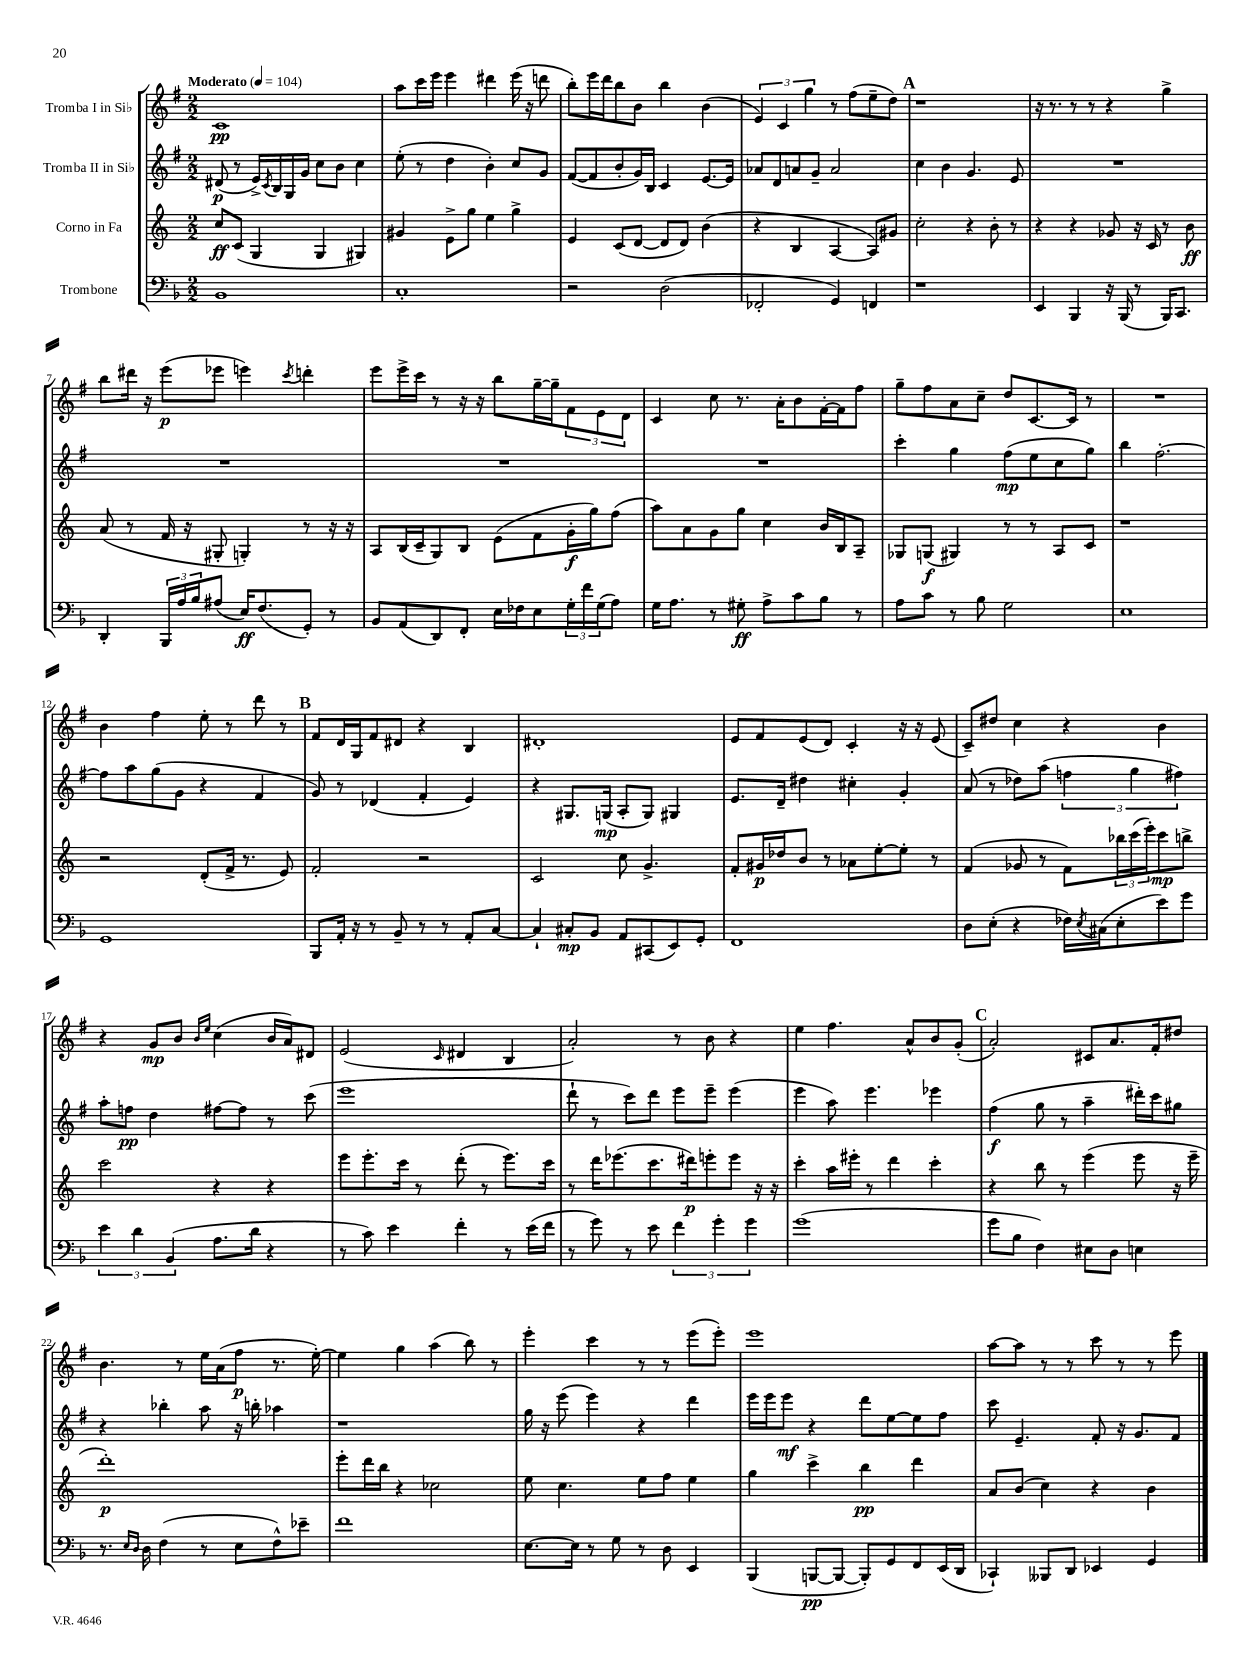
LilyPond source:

<<
\new StaffGroup <<
\new Staff = "s0" \with { instrumentName = "Tromba I in Sib" } {
    \clef treble \key g \major \numericTimeSignature \time 2/2 \tempo "Moderato" 4 = 104
    c'1\pp |
    a''8 c'''16 e'''16 e'''4 dis'''4 e'''16( r16 d'''8 |
    b''8-.) e'''16 d'''16 b''8 b'8 b''4 b'4( |
    \tuplet 3/2 { e'4) c'4 g''4 } r8 fis''8( e''8-- d''8) |
    \mark \markup { \bold "A" } r1 |
    r16 r8. r8 r8 r4 g''4-> |
    b''8 dis'''16 r16 e'''8\p( ees'''8 e'''4) \acciaccatura { c'''8 } d'''4-. |
    e'''8 e'''16-> c'''16 r8 r16 r16 b''8 g''16~-- g''16-- \tuplet 3/2 { fis'8 e'8 d'8 } |
    c'4 c''8 r8. a'16-. b'8 fis'16~-. fis'16 fis''8 |
    g''8-- fis''8 a'8 c''8-- d''8 c'8.~ c'16 r8 |
    R1 |
    b'4 fis''4 e''8-. r8 d'''8 r8 |
    \mark \markup { \bold "B" } fis'8 d'16 g16 fis'8 dis'8 r4 b4 |
    dis'1-. |
    e'8 fis'8 e'8( d'8) c'4-. r16 r16 e'8( |
    c'8--) dis''8 c''4 r4 b'4 |
    r4 g'8\mp b'8 \grace { b'16 e''16 } c''4( b'16 a'16) dis'8 |
    e'2( \grace { c'16 } dis'4 b4 |
    a'2-.) r8 b'8 r4 |
    e''4 fis''4. a'8-^ b'8 g'8-.( |
    \mark \markup { \bold "C" } a'2-.) cis'8 a'8. fis'16-. dis''8 |
    b'4. r8 e''16 a'16( fis''8\p r8. e''16~-.) |
    e''4 g''4 a''4( b''8) r8 |
    e'''4-. c'''4 r8 r8 e'''8( e'''8-.) |
    e'''1 |
    a''8~ a''8 r8 r8 c'''8 r8 r8 e'''8 \bar "|." |
}
\new Staff = "s1" \with { instrumentName = "Tromba II in Sib" } {
    \clef treble \key g \major \numericTimeSignature \time 2/2
    dis'8\p( r8 e'16->) \acciaccatura { c'8 } b16 g16 g'16 c''8 b'8 c''4 |
    e''8-.( r8 d''4 b'4-.) c''8 g'8 |
    fis'8~( fis'8 b'8-. g'16) b16 c'4 e'8.~ e'16 |
    aes'8 d'8 a'8 g'8-- a'2 |
    \mark \markup { \bold "A" } c''4 b'4 g'4. e'8 |
    R1 |
    R1 |
    R1 |
    R1 |
    c'''4-. g''4 fis''8\mp( e''8 c''8 g''8) |
    b''4 fis''2.~-. |
    fis''8 a''8 g''8( g'8 r4 fis'4 |
    \mark \markup { \bold "B" } g'8) r8 des'4( fis'4-. e'4) |
    r4 gis8. g16\mp( a8-. g8) gis4 |
    e'8. d'16-- dis''4 cis''4-. g'4-. |
    a'8( r8 des''8) a''8( \tuplet 3/2 { f''4 g''4 fis''4) } |
    a''8-. f''8\pp d''4 fis''8~ fis''8 r8 c'''8( |
    e'''1 |
    d'''8-! r8 c'''8) d'''8 e'''8 e'''8-- e'''4( |
    e'''4 a''8) e'''4. ees'''4 |
    \mark \markup { \bold "C" } fis''4\f( g''8 r8 a''4-- dis'''16-.) c'''16 gis''8 |
    r4 bes''4-. a''8 r16 b''16-. aes''4 |
    r1 |
    g''16 r16 e'''8( e'''4) r4 d'''4 |
    e'''16 e'''16 e'''8\mf r4 d'''8 e''8~ e''8 fis''8 |
    c'''8 e'4.-- fis'8-. r16 g'8. fis'8 \bar "|." |
}
\new Staff = "s2" \with { instrumentName = "Corno in Fa" } {
    \clef treble \key c \major \numericTimeSignature \time 2/2
    c''8\ff c'8( g4 g4 gis4) |
    gis'4 e'8-> g''8 e''4 g''4-> |
    e'4 c'8( d'8~ d'8 d'8) b'4( |
    r4 b4 a4~ a8) gis'8 |
    \mark \markup { \bold "A" } c''2-. r4 b'8-. r8 |
    r4 r4 ges'8 r16 c'16 r8 b'8\ff |
    a'8( r8 f'16 r16 gis8-. g4-.) r8 r16 r16 |
    a8 b16( c'16-- g8) b8 e'8( f'8 g'16-.\f g''16) f''8( |
    a''8) a'8 g'8 g''8 c''4 b'16 b16 a8-- |
    ges8 g8\f( gis4) r8 r8 a8 c'8 |
    r1 |
    r2 d'8-.( f'16-> r8. e'8) |
    \mark \markup { \bold "B" } f'2-. r2 |
    c'2 c''8 g'4.-> |
    f'8-. gis'16\p des''16 b'8 r8 aes'8 e''8~-. e''8-. r8 |
    f'4( ges'8 r8 f'8) \tuplet 3/2 { bes''16 c'''16( e'''16-.) } c'''8\mp b''8-> |
    c'''2 r4 r4 |
    e'''8 e'''8.-. c'''16 r8 d'''8-.( r8 e'''8.) c'''16 |
    r8 d'''16 ees'''8.( c'''8. dis'''16\p) e'''8-. e'''8 r16 r16 |
    c'''4-. a''16 eis'''16-. r8 d'''4 c'''4-. |
    \mark \markup { \bold "C" } r4 b''8 r8 e'''4( e'''8 r16 e'''16-- |
    d'''1-.\p) |
    e'''8-. d'''16 b''16 r4 ces''2 |
    e''8 c''4. e''8 f''8 e''4 |
    g''4 c'''4-> b''4\pp d'''4 |
    a'8 b'8( c''4) r4 b'4 \bar "|." |
}
\new Staff = "s3" \with { instrumentName = "Trombone" } {
    \clef bass \key f \major \numericTimeSignature \time 2/2
    bes,1 |
    c1-. |
    r2 d2( |
    fes,2-. g,4) f,4 |
    \mark \markup { \bold "A" } r1 |
    e,4 bes,,4 r16 bes,,16( r8 bes,,16) c,8. |
    d,4-. \tuplet 3/2 { bes,,16 a16 bes16 } ais8( e16\ff) f8.( g,8-.) r8 |
    bes,8 a,8( d,8) f,8-. e16 fes16 e8 \tuplet 3/2 { g16-. f'16 g16( } a8) |
    g16 a8. r8 gis8-.\ff a8-> c'8 bes8 r8 |
    a8 c'8 r8 bes8 g2 |
    e1 |
    g,1 |
    \mark \markup { \bold "B" } bes,,8 a,16-. r16 r8 bes,8-- r8 r8 a,8-. c8~ |
    c4-! cis8-.\mp bes,8 a,8 cis,8( e,8) g,8-. |
    f,1 |
    d8 e8-.( r4 fes16) \acciaccatura { e8 } cis16( e8-. e'8) g'8 |
    \tuplet 3/2 { e'4 d'4 bes,4( } a8. d'16 r4 |
    r8 c'8) e'4 f'4-. r8 e'16( f'16 |
    r8 g'8) r8 e'8 \tuplet 3/2 { f'4 g'4-. g'4 } |
    g'1( |
    \mark \markup { \bold "C" } g'8 bes8 f4) eis8 d8 e4 |
    r8. \grace { e16 d16 } d16 f4( r8 e8 f8-^) ees'8-- |
    f'1 |
    e8.~ e16 r8 g8 r8 d8 e,4 |
    bes,,4( b,,8~\pp b,,8~ b,,8-.) g,8 f,8 e,16( d,16 |
    ces,4-!) beses,,8 d,8 ees,4 g,4 \bar "|." |
}
>>
>>
